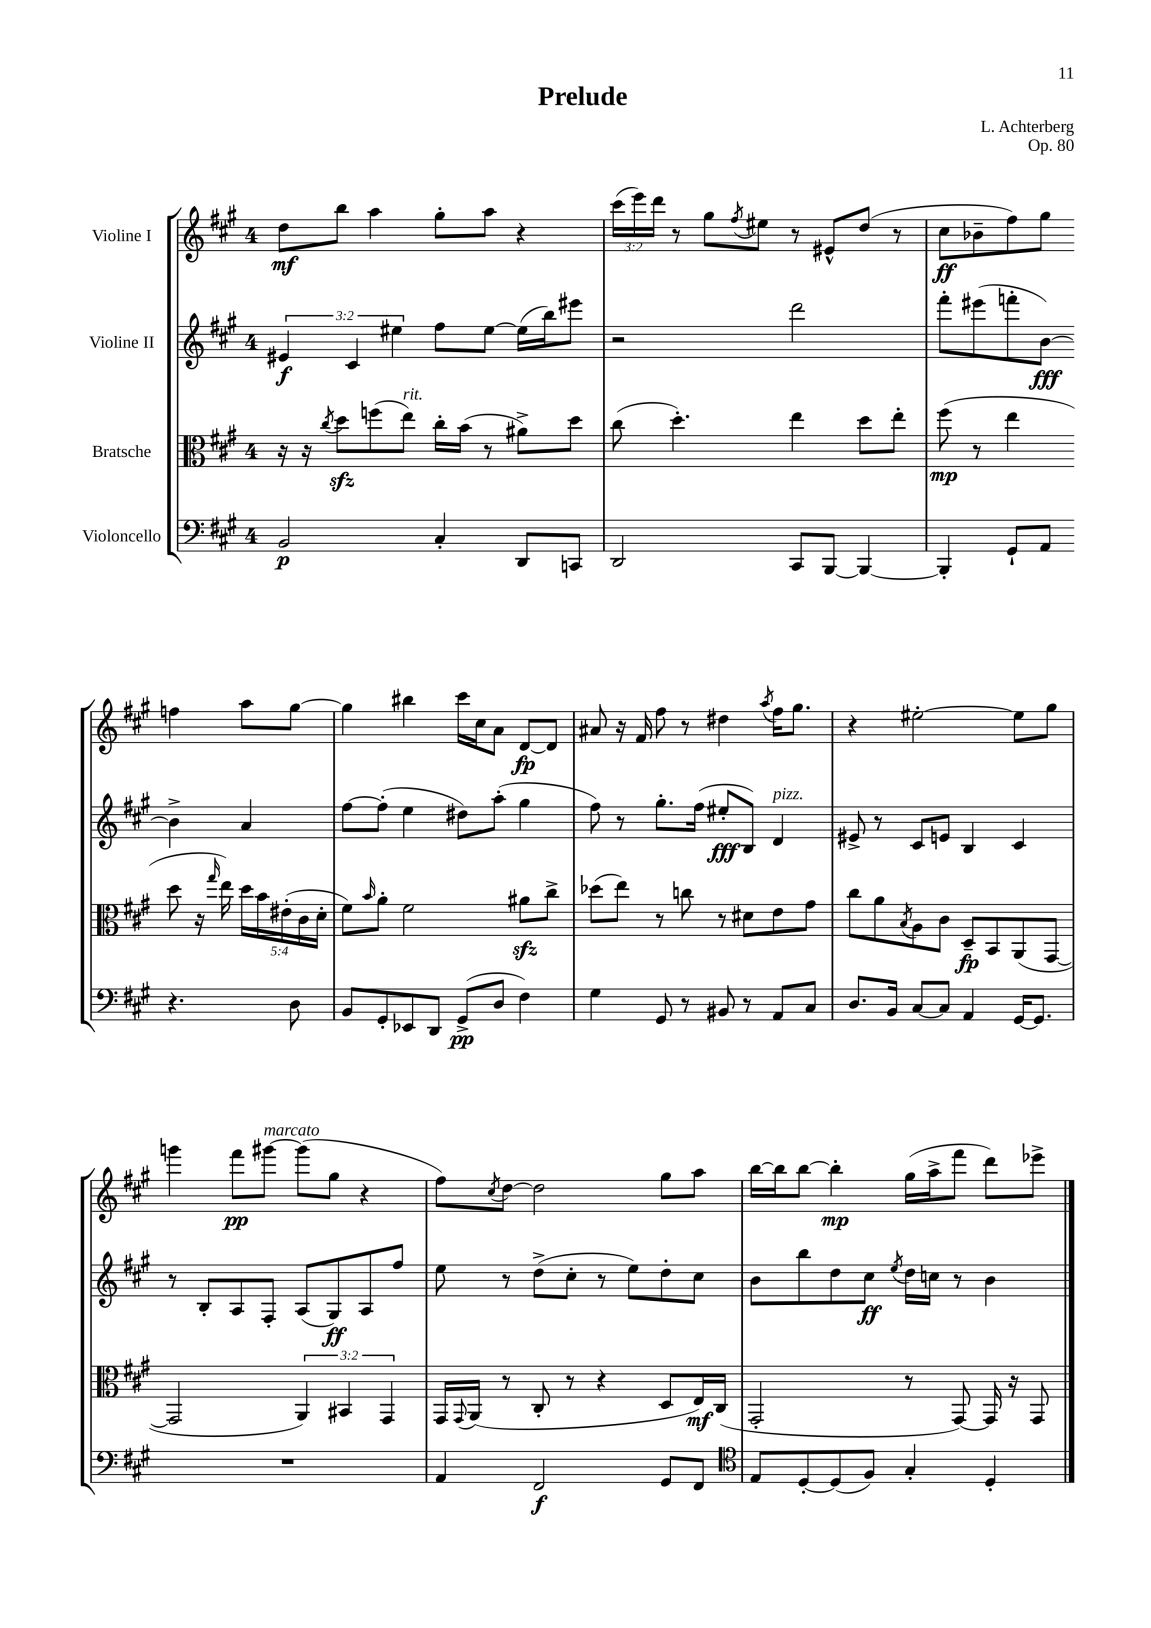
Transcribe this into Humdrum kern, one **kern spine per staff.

**kern	**kern	**kern	**kern
*staff4	*staff3	*staff2	*staff1
*clefF4	*clefC3	*clefG2	*clefG2
*k[f#c#g#]	*k[f#c#g#]	*k[f#c#g#]	*k[f#c#g#]
*M4/4	*M4/4	*M4/4	*M4/4
2BB	16r	6e#	8dd
.	16r	.	.
.	8qcc#	.	.
.	8dd	.	8bb
.	.	6c#	.
.	(8ff	.	4aa
.	.	6ee#	.
.	8ee)	.	.
4C#'	16cc#'	8ff#	8gg#'
.	(16b	.	.
.	8r	[8ee#	8aa
8DD	8a#^)	(16ee#]	4r
.	.	16bb)	.
8CC	8dd	8eee#	.
=	=	=	=
2DD	(8cc#	2r	(24ccc#
.	.	.	24eee)
.	.	.	24ddd
.	4.dd')	.	8r
.	.	.	8gg#
.	.	.	8qff#
.	.	.	8ee#
8CC#	4ee	2ddd	8r
[8BBB	.	.	8e#^^
4BBB_	8dd	.	(8dd
.	8ee'	.	8r
=	=	=	=
4BBB']	(8ff#	8fff#'	8cc#
.	8r	(8eee#	8b-~
8GG#`	4ee	8fff'	8ff#)
8AA	.	[8b)	8gg#
4.r	8dd	4b^]	4ff
.	16r	.	.
.	16qqgg#	.	.
.	16ee)	.	.
.	20dd	4a	8aa
.	20b	.	.
.	(20e#'	.	.
8D	.	.	[8gg#
.	20c#	.	.
.	20d'	.	.
=	=	=	=
8BB	8f#)	[8ff#	4gg#]
.	16qqb	.	.
8GG#'	8a'	(8ff#']	.
8EE-	2f#	4ee	4bb#
8DD	.	.	.
(8GG#^	.	8dd#)	16ccc#
.	.	.	16cc#
8D	.	(8aa'	8a
4F#)	8a#	4gg#	[8d
.	8cc#^	.	8d]
=	=	=	=
4G#	(8dd-	8ff#)	8a#
.	8ee)	8r	16r
.	.	.	16f#
8GG#	8r	8.gg#'	8ff#
8r	8cc	.	8r
.	.	(16ff#	.
8BB#	8r	8ee#'	4dd#
8r	8d#	8B)	.
.	.	.	8qaa
8AA	8e	4d	16ff#
.	.	.	8.gg#
8C#	8g#	.	.
=	=	=	=
8.D	8cc#	8e#^	4r
.	8a	8r	.
16BB	.	.	.
.	8qB	.	.
[8C#	8A	8c#	[2ee#'
8C#]	8c#	8e	.
4AA	8D~	4B	.
.	8BB	.	.
[16GG#	(8AA	4c#	8ee#]
8.GG#]	.	.	.
.	[8GG#	.	8gg#
=	=	=	=
1r	2GG#]	8r	4ggg
.	.	8B'	.
.	.	8A	8fff#
.	.	8F#'	[8ggg#
.	6AA)	(8A	(8ggg#]
.	.	8G#)	8gg#
.	6BB#	.	.
.	.	8A	4r
.	6GG#	.	.
.	.	8ff#	.
=	=	=	=
4AA	16GG#	8ee	8ff#)
.	8qqGG#	.	.
.	(16AA	.	.
.	.	.	8qcc#
.	8r	8r	[8dd
2FF#	8C#'	(8dd^	2dd]
.	8r	8cc#'	.
.	4r	8r	.
.	.	8ee)	.
8GG#	8D	8dd'	8gg#
8FF#	16E)	8cc#	8aa
.	(16C#	.	.
=	=	=	=
*clefC4	*	*	*
8E	2GG#'	8b	[16bb
.	.	.	16bb]
[8D'	.	8bb	[8bb
(8D]	.	8dd	4bb']
8F#)	.	8cc#	.
.	.	8qee	.
4G#'	8r	16dd	(16gg#
.	.	16cc	16aa^
.	[8GG#)	8r	8fff#
4D'	16GG#]	4b	8ddd)
.	16r	.	.
.	8GG#	.	8eee-^
==	==	==	==
*-	*-	*-	*-
